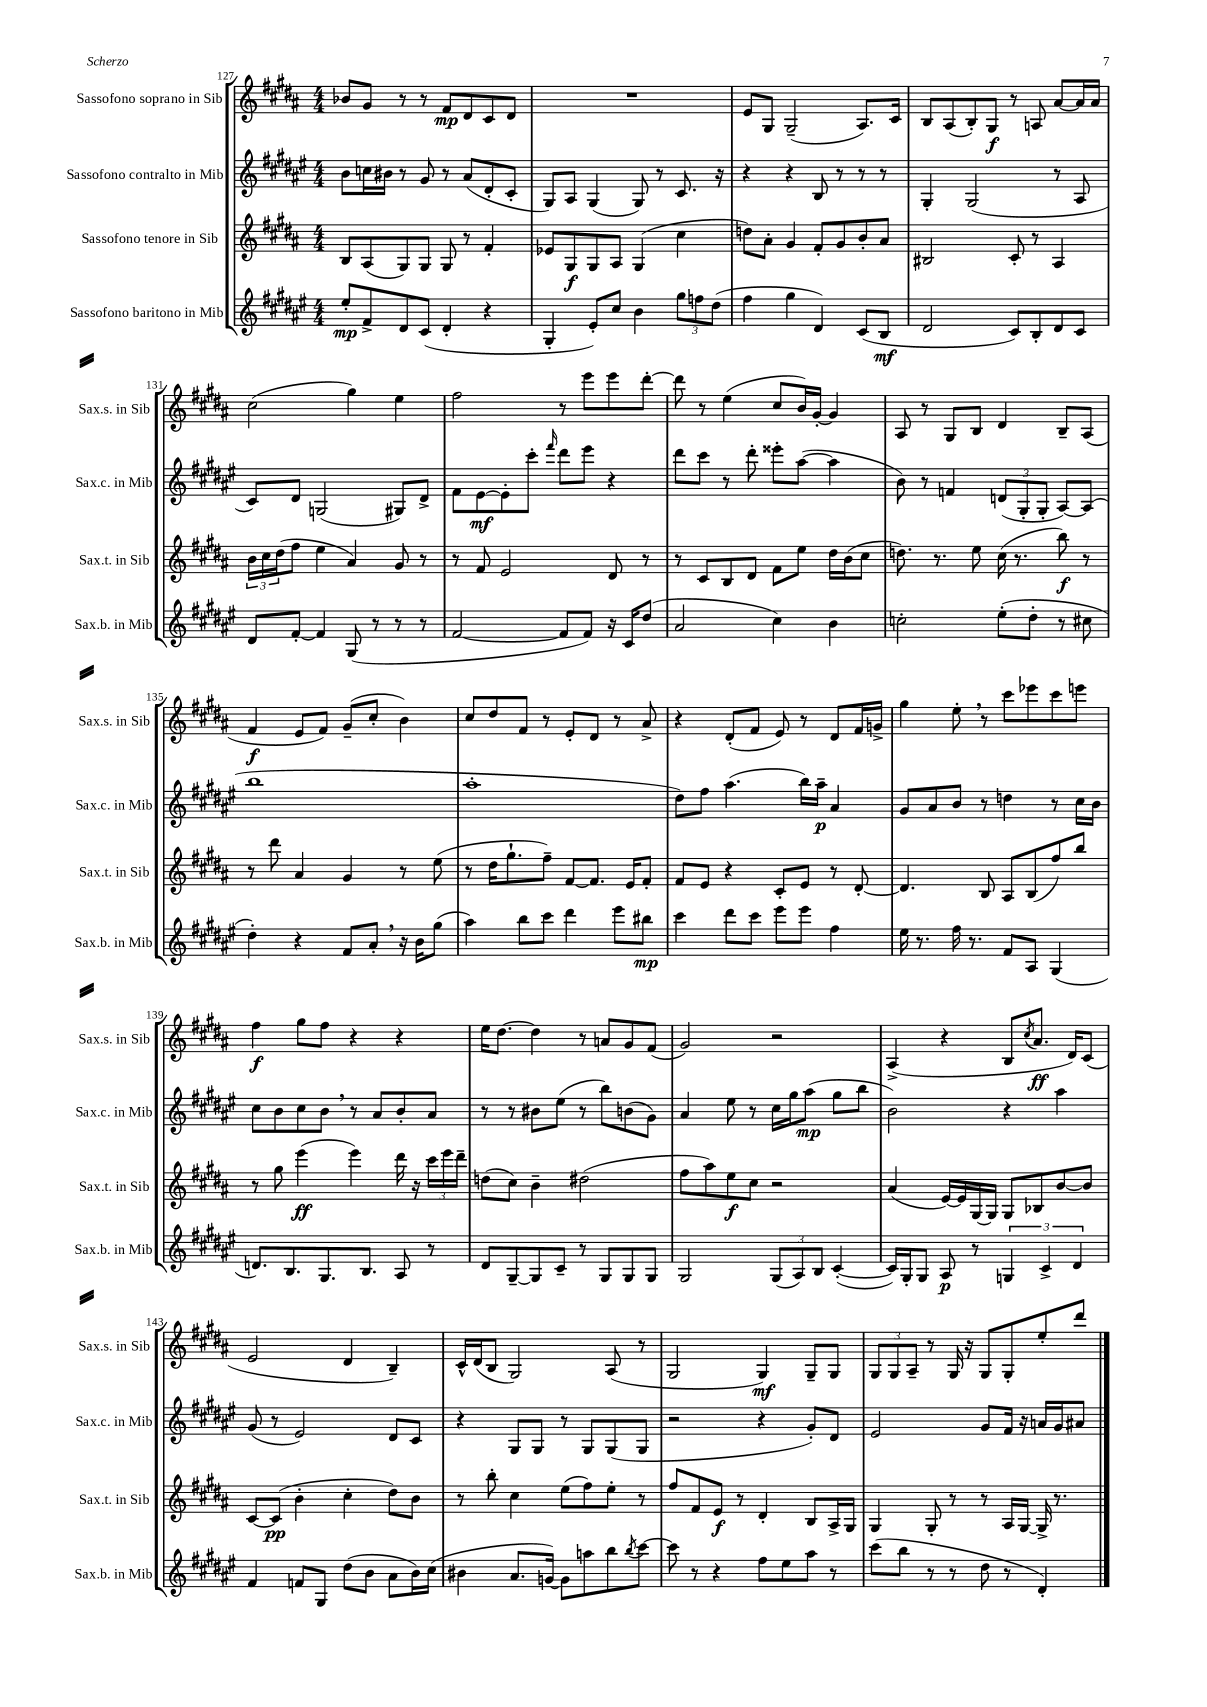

**kern	**kern	**kern	**kern
*staff4	*staff3	*staff2	*staff1
*clefG2	*clefG2	*clefG2	*clefG2
*k[f#c#g#d#a#e#]	*k[f#c#g#d#a#]	*k[f#c#g#d#a#e#]	*k[f#c#g#d#a#]
*M4/4	*M4/4	*M4/4	*M4/4
8ee#'/L	8B/L	8b\L	8b-/L
8f#^/	(8A#/	16cc\L	8g#/J
.	.	16b#\JJ	.
8d#/	8G#/)	8r	8r
(8c#/J	8G#/J	8g#/	8r
4d#'/	8G#/	8r	8f#/L
.	8r	(8a#/L	8d#/
4r	4f#'/	8d#'/	8c#/
.	.	8c#'/J	8d#/J
=	=	=	=
4G#'/	8e-/L	8G#/L)	1r
.	8G#/	8A#/J	.
8e#'/L)	8G#/	(4G#/	.
8cc#/J	8A#/J	.	.
4b\	(4G#/	8G#/)	.
.	.	8r	.
12gg#\L	4cc#\	8.c#/	.
12ff\	.	.	.
(12dd#\J	.	.	.
.	.	16r	.
=	=	=	=
4ff#\	8dd\L)	4r	8e/L
.	8a#'\J	.	8G#/J
4gg#\	4g#/	4r	(2G#~/
4d#/)	8f#'/L	8B/	.
.	8g#/	8r	.
(8c#/L	8b'/	8r	8.A#/L)
8B/J	8a#/J	8r	.
.	.	.	16c#/Jk
=	=	=	=
2d#/	2B#/	4G#'/	8B/L
.	.	.	(8A#/
.	.	(2G#/	8B'/)
.	.	.	8G#/J
8c#/L)	8c#'/	.	8r
8B'/	8r	.	8A/
8d#/	4A#/	8r	[8a#/L
8c#/J	.	8A#/	16a#/]L
.	.	.	16a#/JJ
=	=	=	=
8d#/L	24b\LL	8c#/L)	(2cc#\
.	24cc#\	.	.
.	(24dd#\J	.	.
[8f#'/J	8ff#\J	8d#/J	.
4f#/]	4ee\	(2G/	.
(8G#/	4a#/)	.	4gg#\)
8r	.	.	.
8r	8g#/	8G#/L)	4ee\
8r	8r	8d#^/J	.
=	=	=	=
[2f#/	8r	8f#\L	2ff#\
.	8f#/	[8e#\	.
.	2e/	8e#'\]	.
.	.	8ccc#'\J	.
.	.	16qqfff#/	.
8f#/]L	.	8ddd#\L	8r
8f#/J)	.	8eee#\J	8eee\L
16r	8d#/	4r	8eee\
16c#/LK	.	.	.
(8dd#/J	8r	.	[8ddd#'\J
=	=	=	=
2a#/	8r	8ddd#\L	8ddd#\]
.	8c#/L	8ccc#\J	8r
.	8B/	8r	(4ee\
.	8d#/J	8ddd#'\	.
4cc#\)	8f#\L	8eee##'\L	8cc#/L
.	8ee\J	([8aa#\J	16b/L)
.	.	.	[16g#'/JJ
4b\	16dd#\LL	4aa#\]	4g#/]
.	(16b\J	.	.
.	8cc#\J	.	.
=	=	=	=
2cc'\	8.dd\)	8b\)	8A#/
.	.	8r	8r
.	8.r	.	.
.	.	4f/	8G#/L
.	8ee\	.	8B/J
(8ee#'\L	(16cc#\	(12d/L	4d#/
.	8.r	.	.
.	.	12G#'/	.
8dd#'\J	.	.	.
.	.	12G#'/J	.
8r	8bb\)	[8A#/L)	8B~/L
8cc#\	8r	(8A#/]J	(8A#/J
=	=	=	=
4dd#'\)	8r	1bb	4f#/
.	8ddd#\	.	.
4r	4a#/	.	8e/L
.	.	.	8f#/J)
8f#/L	4g#/	.	(8g#~/L
8a#'/J	.	.	8cc#'/J
16r	8r	.	4b\)
16b\LK	.	.	.
(8gg#\J	(8ee\	.	.
=	=	=	=
4aa#\)	8r	1aa#'	8cc#/L
.	16dd#\LK	.	8dd#/
.	8.gg#`\	.	.
8bb\L	.	.	8f#/J
8ccc#\J	8ff#~\J)	.	8r
4ddd#\	[8f#/L	.	8e'/L
.	8.f#/]J	.	8d#/J
8eee#\L	.	.	8r
.	16e/LK	.	.
8bb#\J	8f#'/J	.	8a#^/
=	=	=	=
4ccc#\	8f#/L	8dd#\L)	4r
.	8e/J	8ff#\J	.
8ddd#\L	4r	(4.aa#\	(8d#'/L
8ccc#\J	.	.	8f#/J
8eee#\L	8c#'/L	.	8e/)
8eee#\J	8e/J	16bb\LL)	8r
.	.	16aa#~\JJ	.
4ff#\	8r	4a#/	8d#/L
.	[8d#'/	.	16f#/L
.	.	.	16g^/JJ
=	=	=	=
16ee#\	4.d#/]	8g#/L	4gg#\
8.r	.	.	.
.	.	8a#/	.
16ff#\	.	8b/J	8ee'\
8.r	.	.	.
.	8B/	8r	8r
8f#/L	8A#/L	4dd\	8ccc#\L
8A#/J	(8B/	.	8eee-\
(4G#/	8ff#/)	8r	8ccc#\
.	8bb/J	16cc#\LL	8eee\J
.	.	16b\JJ	.
=	=	=	=
8.d/L)	8r	8cc#\L	4ff#\
.	8gg#\	8b\	.
8.B/	.	.	.
.	(4eee\	8cc#\	8gg#\L
8.G#/	.	8b\J	8ff#\J
.	4eee\)	8r	4r
8.B/J	.	.	.
.	.	8a#/L	.
8A#/	16ddd#\	8b'/	4r
.	16r	.	.
8r	24ccc#\LL	8a#/J	.
.	24eee\	.	.
.	24ddd#~\JJ	.	.
=	=	=	=
8d#/L	(8dd\L	8r	16ee\LK
.	.	.	[8.dd#\J
[8G#~/	8cc#\J)	8r	.
8G#/]	4b~\	8b#\L	4dd#\]
8c#~/J	.	(8ee#\J	.
8r	(2dd#\	8r	8r
8G#/L	.	8bb\L)	8a/L
8G#/	.	(8b\	8g#/
8G#/J	.	8g#\J)	(8f#/J
=	=	=	=
2G#/	8ff#\L	4a#/	2g#/)
.	8aa#\)	.	.
.	8ee\	8ee#\	.
.	8cc#\J	8r	.
(12G#/L	2r	16cc#\LL	2r
.	.	16gg#\J	.
12A#/)	.	.	.
.	.	(8aa#\J	.
12B/J	.	.	.
([4c#'/	.	8gg#\L	.
.	.	8bb\J	.
=	=	=	=
16c#/]LL)	(4a#/	2b\)	(4A#^/
16G#'/J	.	.	.
8G#/J	.	.	.
8A#/	[16e/LL)	.	4r
.	16e/]	.	.
8r	[16G#/	.	.
.	16G#/]JJ	.	.
6G/	8G#/L	4r	8B/L
.	.	.	8qcc#/
.	8B-/	.	8.a#/J
6c#^/	.	.	.
.	[8b/	4aa#\	.
.	.	.	16d#/LK)
6d#/	.	.	.
.	8b/]J	.	(8c#/J
=	=	=	=
4f#/	[8c#/L	(8g#/	2e/
.	(8c#/]J	8r	.
8f/L	4b'\	2e#/)	.
8G#/J	.	.	.
(8dd#\L	4cc#'\	.	4d#/
8b\J	.	.	.
8a#\L	8dd#\L)	8d#/L	4B~/)
16b\L)	8b\J	8c#/J	.
(16cc#\JJ	.	.	.
=	=	=	=
4b#\	8r	4r	16c#^^/LL
.	.	.	(16d#/J
.	8bb'\	.	8B/J
8.a#/L	4cc#\	8G#/L	2G#/)
.	.	8G#/J	.
[16g/Jk)	.	.	.
8g\]L	(8ee\L	8r	.
8aa\	8ff#\)	8G#/L	.
8bb\	8ee'\J	(8G#/	(8A#/
8qbb/	.	.	.
[8ccc#\J	8r	8G#/J	8r
=	=	=	=
8ccc#\]	8ff#/L	2r	2G#/
8r	8f#/	.	.
4r	8e/J	.	.
.	8r	.	.
8ff#\L	4d#'/	4r	4G#/)
8ee#\	.	.	.
8aa#\J	8B/L	8g#'/L)	8G#~/L
8r	16A#^/L	8d#/J	8G#/J
.	16G#/JJ	.	.
=	=	=	=
(8ccc#\L	4G#/	2e#/	12G#/L
.	.	.	12G#/
8bb\J	.	.	.
.	.	.	12A#~/J
8r	8G#'/	.	8r
8r	8r	.	16G#/
.	.	.	16r
8dd#\	8r	8g#/L	8G#/L
8r	16A#/LL	16f#/Jk	8G#'/
.	[16G#/JJ	16r	.
4d#'/)	16G#^/]	16a/LL	8ee'/
.	8.r	16g#/J	.
.	.	8a#/J	8ddd#/J
==	==	==	==
*-	*-	*-	*-
